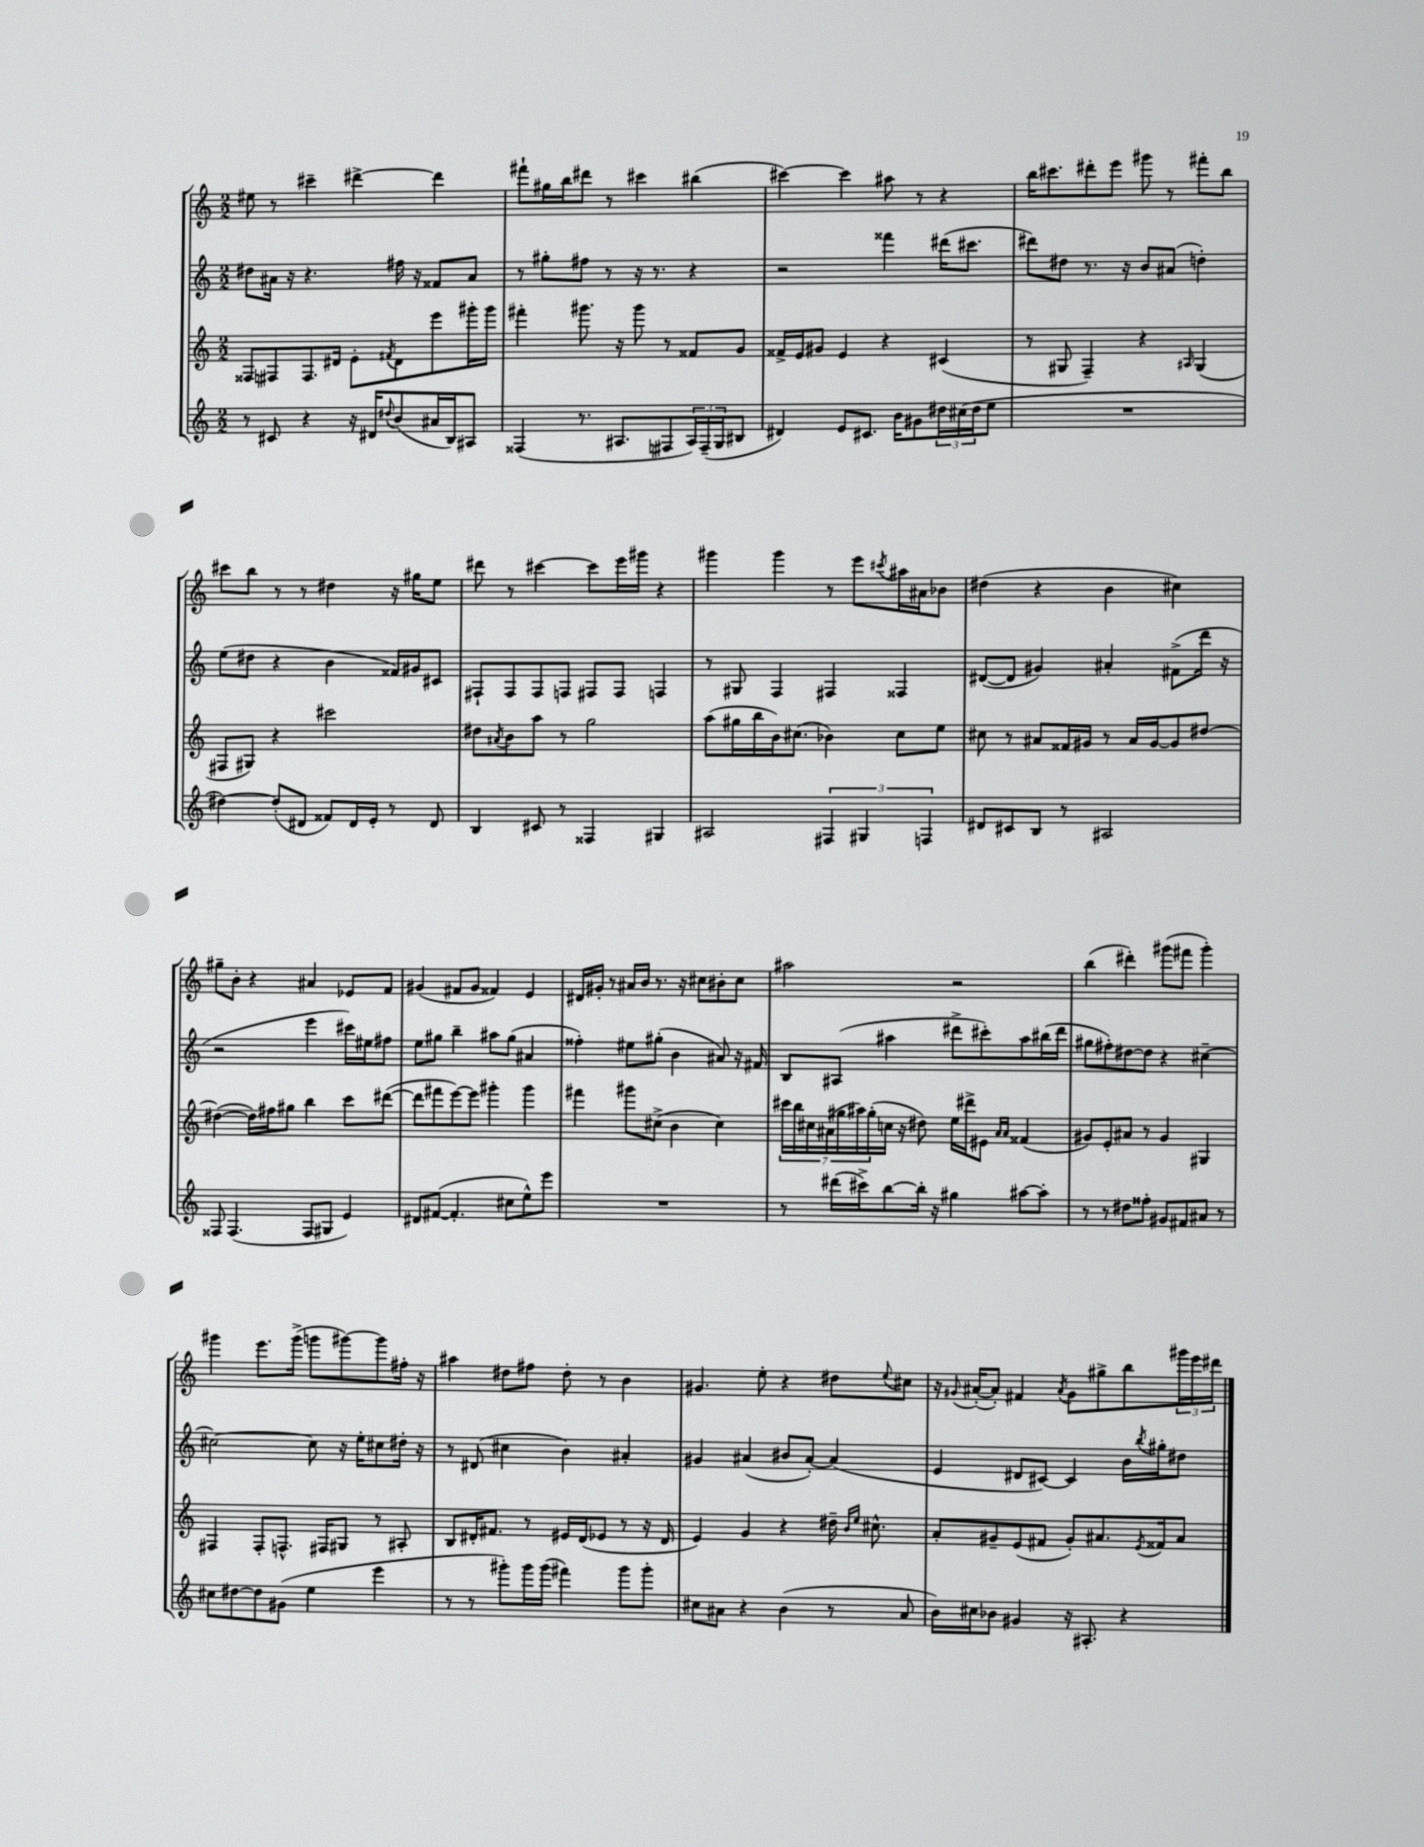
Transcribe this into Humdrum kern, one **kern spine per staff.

**kern	**kern	**kern	**kern
*part4	*part3	*part2	*part1
*staff4	*staff3	*staff2	*staff1
*clefG2	*clefG2	*clefG2	*clefG2
*k[]	*k[]	*k[]	*k[]
*M2/2	*M2/2	*M2/2	*M2/2
=13	=13	=13	=13
8r	8F##X/L	8dd#X\L	8ee#X\
8c#X/	8F#X/	16a#X\Jk	8r
.	.	16r	.
4r	8.F#/	4.r	4ccc#X~\
.	16d#X/Jk	.	.
16r	8e'\L	.	[4ddd#X^\
16d#X/KL	.	.	.
8qqdd#X/	8qf#X/	.	.
(8b/	8d#\	16ff#X\	.
.	.	16r	.
16a#X/L	8eee\	8f##X/L	4ddd#\]
16B/J)	.	.	.
8A#X/J	16ggg#X'\L	8a#/J	.
.	16ggg#\JJ	.	.
=14	=14	=14	=14
(4F##X/	4fff#X'\	8r	8fff#X`\L
.	.	8gg#X'\L	16gg#X\L
.	.	.	16bb\J
8.r	8.ggg#X\	8ff#X\J	8ddd#X\J
.	.	8r	8r
8.A#X/L	16r	.	.
.	8ggg#\	16r	4ccc#X\
.	.	8.r	.
8F#X/	8r	.	.
24A#/L)	8f##X/L	4r	(4bb#X\
(24F#~/	.	.	.
24G/J	.	.	.
8B#X/J	8g/J	.	.
=15	=15	=15	=15
4d#X/)	16f##X^/LL	2r	[4ccc#X\)
.	16e/J	.	.
.	8g#X/J	.	.
8e/L	4e/	.	4ccc#\]
8.c#X/J	.	.	.
.	4r	4fff##X\	8aa#X\
16b\KL	.	.	.
8g#X\	.	.	8r
24dd#X\L	(4c#X/	(16ddd#X\KL	4r
(24cc#X\	.	.	.
.	.	8.ccc#X\J	.
24dd#\J	.	.	.
8ee\J	.	.	.
=16	=16	=16	=16
1r	8r	8ddd#X\L)	16bb\KL
.	.	.	8.ccc#X\
.	8G#X/	8dd#X\J	.
.	4F~/)	8.r	8ddd#X'\
.	.	.	8eee\J
.	.	16r	.
.	4r	8b/L	8ggg#X\
.	.	(8a#X/J	8r
.	16qqA#X/	.	.
.	(4G#/	4ddn'\)	8fff#X'\L
.	.	.	8bb\J
!!LO:LB:g=z
=17	=17	=17	=17
[4dd#X\)	8F#X/L	(8ee\L	8ccc#X\L
.	8G#X/J)	8dd#X\J	8bb\J
(8dd#'/L]	4r	4r	8r
8d#X/J	.	.	8r
8f##X/L)	2ccc#X\	4b\	4dd#X\
16d#/L	.	.	.
16e'/JJ	.	.	.
8r	.	16f##X/LL)	16r
.	.	16g#X/J	16gg#X\KL
8d#/	.	8c#X/J	8ee\J
=18	=18	=18	=18
4B/	8dd#X\L	8F#X`/L	8ddd#X\
.	8qa#X/	.	.
.	8b\	8F#/	8r
8c#X/	8aa\J	8F#/	[4ccc#X\
8r	8r	8Fn/J	.
4F##X/	2gg\	8F#X/L	8ccc#\L]
.	.	8F#/J	16eee\L
.	.	.	16ggg#X\JJ
4G#X/	.	4Fn/	4r
=19	=19	=19	=19
2A#X/	(8aa\L	8r	4ggg#X\
.	16gg#X\L	8G#X/	.
.	16bb\	.	.
.	16b\J)	4F/	4ggg#\
.	(8.cc#X\J	.	.
6F#X/	4b-X\)	4F#X/	8r
.	.	.	8eee\L
6G#X/	.	.	.
.	.	.	8qccc#X/
.	8cc#\L	4F##X/	16aa#X\L
.	.	.	16a#X\J
6Fn/	.	.	.
.	8ee\J	.	8b-X\J
=20	=20	=20	=20
8d#X/L	8cc#X\	([8d#X/L	(4dd#X\
8c#X/	8r	8d#/J]	.
8B/J	8a#X/L	4g#X/)	4r
8r	16f##X/L	.	.
.	16g#X/JJ	.	.
2A#X/	8r	4a#X'/	4b\
.	16a#/LL	.	.
.	[16g#/J	.	.
.	8g#/]	(8f#X^\L	4cc#X\)
.	[8dd#X/J	16ddd\Jk	.
.	.	16r	.
!!LO:LB:g=z
=21	=21	=21	=21
8F##X/	(4dd#X\_	2r	8gg#X~\L
(4.F##/	.	.	8b'\J
.	16dd#\LL])	.	4r
.	16ff#X\J	.	.
.	8gg#X\J	.	.
8F##/L	4bb\	4eee\	4a#X/
8G#X/J	.	.	.
4e/)	8ccc\L	16ccc#X\LL)	8e-X/L
.	.	16ee#X\J	.
.	([8ddd#X\J	8ff#X\J	8f/J
=22	=22	=22	=22
8d#X/L	8ddd#\L]	8ee\L	(4g#X/
([8f#X/J	8fff#X\	8gg#X\J	.
4.f#'/]	[8eee\)	4bb~\	8f#X/L
.	8eee\J]	.	8g#/J
.	4ggg#X'\	8aa#X\L	4f##X/)
8cc#X\L	.	(8gg#\J	.
8ee^^\)	4ggg#\	4a#X/	4e/
8eee\J	.	.	.
=23	=23	=23	=23
1r	4fff#X\	4ff##X'\)	16d#X/LL
.	.	.	16g#X'/JJ
.	.	.	8r
.	8ggg#X\L	8ee#X\L	16a#X/LL
.	.	.	16b/JJ
.	(8cc#X^\J	(8gg#X'\J	8.r
.	4b\	4b\	.
.	.	.	16r
.	.	.	8cc#X\L
.	4cc#\)	8a#X/)	8b#X'\
.	.	16r	8cc#\J
.	.	16f#X/	.
=24	=24	=24	=24
8r	28ccc#X\LL	8B/L	2aa#X\
.	28bb\	.	.
.	28cc#X\	.	.
.	(28a#X\	.	.
(16ddd#X\LL	.	(8A#X/J	.
.	28gg#X\	.	.
.	28aa#X\)	.	.
16ccc#X^\J)	.	.	.
.	(28gg#'\	.	.
[8bb\	16ccn\JJ	4aa#X\	.
.	16r	.	.
16bb'\Jk]	8dd#X\)	.	.
16r	.	.	.
4gg#X\	16ee\LL	8ddd#X^\L	2r
.	16ddd#X^\J	.	.
.	8e#X\J	8ccc#X'\)	.
.	16qqa#/LL	.	.
.	16qqa#/JJ	.	.
[8aa#X\L	(4f##X/	8aa#\	.
8aa#'\J]	.	(16bb#X\L	.
.	.	16ddd#\JJ	.
=25	=25	=25	=25
8r	8g#X/L)	8gg#X\L	(4bb\
8r	8e'/	8ff#X'\)	.
8dd#X\L	8a#X/J	[8dd#X\	4ddd#X'\)
8ff##X'\J	8r	8dd#\J]	.
8g#X/L	4g#/	4r	(8ggg#X\L
8f#X/	.	.	8fff#X\J
8a#X/J	4G#X/	[4cc#X~\	4ggg#'\)
8r	.	.	.
!!LO:LB:g=z
=26	=26	=26	=26
8cc#X\L	4F#X/	2cc#X\_	4ggg#X\
[8dd#X\	.	.	.
8dd#\]	8F#'/L	.	8.eee\L
(8g#X\J	8.Fn^^/J	.	.
.	.	.	(16ggg#^\Jk
4ee\	.	8cc#\]	8gggn\L
.	16F#X/KL	.	.
.	8G#X/J	16r	[8ggg#X\)
.	.	16ee'\KL	.
4eee\	8r	8cc#X\	8ggg#\]
.	8A#X'/	16dd#X'\Jk	16ff#X'\Jk
.	.	16r	16r
=27	=27	=27	=27
8r	8B/L	8r	4aa#X\
8r	16d#X'/K	(8d#X/	.
.	8.f#X/J	.	.
8ggg#X'\L)	.	4cc#X\	8dd#X\L
16ggg#\L	8r	.	8ff#X\J
(16ggg#\JJ	.	.	.
4fff#X\)	16e#X/LL	4b\)	8dd#'\
.	(16d#/J	.	.
.	8e-X/J	.	8r
8ggg#\L	8r	4a#X'/	4b\
8ggg#'\J	16r	.	.
.	16d#/	.	.
=28	=28	=28	=28
8cc#X\L	4e/)	4g#X/	4.g#X/
8a#X\J	.	.	.
4r	4g/	(4a#X/	.
.	.	.	8ee'\
(4b\	4r	8b#X/L	4r
.	.	[8a#'/J)	.
8r	16dd#X~\	(4a#/]	8dd#X\L
.	16qqb/LL	.	.
.	16qqee/JJ	.	.
.	8.cc#X^^\	.	.
.	.	.	8qqee/
8a#/	.	.	8cc#X\J
=29	=29	=29	=29
16b\LL)	8a'/L	4e/	16r
.	.	.	8qqg#X/
16cc#X\J	.	.	([16a#X'/KL
8b-X\J	8g#X~/	.	8a#'/J])
4g#X/	(8e/	8d#X/L	4f#X/
.	8f#X/J	[8c#X/J)	.
.	.	.	8qa#/
16r	8g#'/L)	4c#/]	8g#\L
8.A#X'/	.	.	.
.	8.a#X/	.	8gg#X^\
4r	.	16b\LL	8bb\
.	8qe/	8qbb/	.
.	16f##X/k	16gg#X'\J	.
.	8a#/J	8dd#X\J	24ggg#X\L
.	.	.	24eee\
.	.	.	24ddd#X\JJ
==	==	==	==
*-	*-	*-	*-
